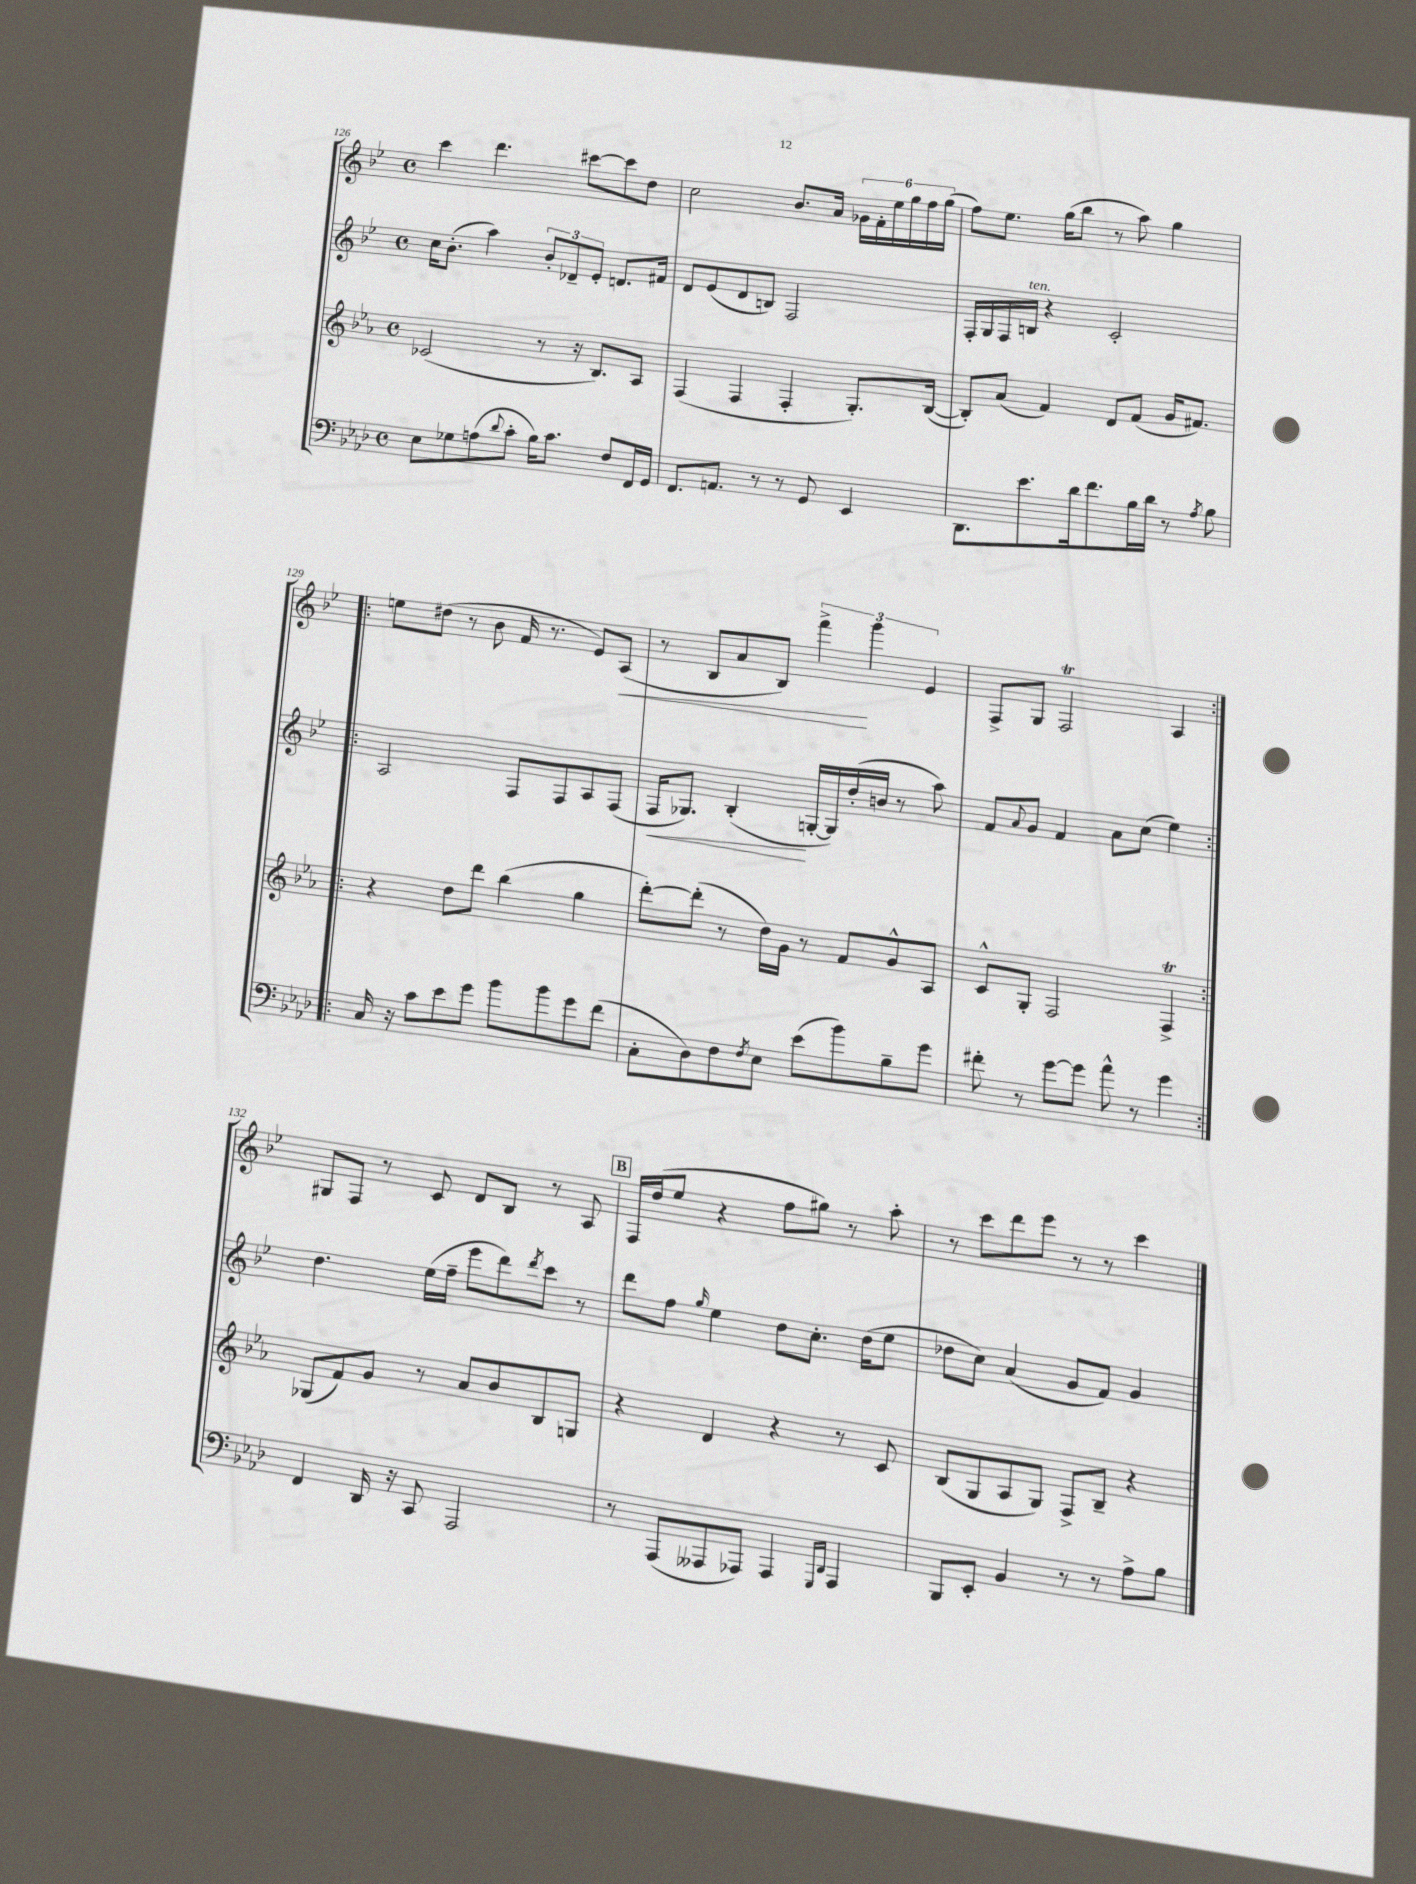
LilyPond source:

<<
\new StaffGroup <<
\new Staff = "s0" {
    \clef treble \key bes \major \defaultTimeSignature \time 4/4
    c'''4 d'''4. cis'''8~ cis'''8 d''8 |
    c''2 bes'8. a'16 \tuplet 6/4 { ges'16 f'16-. ees''16 g''16 f''16 g''16( } |
    f''8) ees''8. g''16( bes''8 r8 a''8) g''4 |
    \repeat volta 2 { e''8 dis''8( r8 bes'8 f'16 r8. ees'8) a8\<( |
    r8 bes8 a'8 bes8) \tuplet 3/2 { f'''4->\! g'''4 ees'4 } |
    f8-> g8 f2\trill a4 | }
    gis8 f8 r8 c'8 d'8 bes8 r8 a8 |
    \mark \markup { \box "B" } f16 d''16( ees''8 r4 f''8 gis''8) r8 a''8-. |
    r8 c'''8 d'''8 ees'''8 r8 r8 c'''4 \bar "|." |
}
\new Staff = "s1" {
    \clef treble \key bes \major \defaultTimeSignature \time 4/4
    c''16 bes'8.-.( a''4) \tuplet 3/2 { bes'8-. des'8-- ees'8-. } d'8. fis'16 |
    d'8 ees'8( d'8 b8) f2 |
    f16-. g16 f16 b16^\markup { \italic "ten." } r4 c'2-. |
    \repeat volta 2 { a2 f8 f8 a8 f8( |
    f16\< ges8.) bes4-.\!( g16~-. g16) d''16-.( b'16 r8 a''8) |
    f'8 \appoggiatura { a'8 } g'8 f'4 a'8 c''8( ees''4) | }
    d''4. ees''16( f''16-- ees'''8 d'''8) \acciaccatura { d'''8 } c'''8 r8 |
    \mark \markup { \box "B" } d'''8 f''8 \grace { g''16 } ees''4 d''8 c''8.-. d''16( ees''8 |
    des''8 c''8) a'4( g'8 f'8) g'4 \bar "|." |
}
\new Staff = "s2" {
    \clef treble \key ees \major \defaultTimeSignature \time 4/4
    ces'2( r8 r16 bes8.) aes8 |
    f4( f4 f4-. g8.-.) bes16~( |
    bes8-.) aes'8( f'4) d'8 f'8( g'16 fis'8.) |
    \repeat volta 2 { r4 d''8 d'''8 bes''4( g''4 |
    d'''8~-.) d'''8-.( r8 d''16) g'16 r8 f'8 g'8-^ aes8 |
    c'8-^ g8-. f2 f4->\trill | }
    ges8( f'8) g'8 r8 aes'8 bes'8 bes8 g8 |
    \mark \markup { \box "B" } r4 d'4 r4 r8 c'8 |
    bes8( g8 aes8 g8) f8-> bes8-- r4 \bar "|." |
}
\new Staff = "s3" {
    \clef bass \key aes \major \defaultTimeSignature \time 4/4
    ees8 ges8 a8( \appoggiatura { des'8 } c'8-. bes16) c'8. f8 f,16 g,16 |
    f,8. a,8. r8 r8 g,8 ees,4 |
    des,8. ees'8. des'16 f'8. bes16 des'16 r8 \acciaccatura { aes8 } bes8 |
    \repeat volta 2 { c16 r16 c'8 ees'8 g'8 bes'8 bes'8 g'8 f'8( |
    c8-. des8) f8 \acciaccatura { f8 } ees8 ees'8( bes'8) bes8-- g'8 |
    fis'8-. r8 g'8~ g'8 aes'8-^ r8 g'4 | }
    f,4 des,16 r16 c,8 aes,,2 |
    \mark \markup { \box "B" } r8 aes,,8( aeses,,8 aes,,8) aes,,4 \grace { g,,16 des,16 } aes,,4 |
    bes,,8 ees,8-. bes,4 r8 r8 aes8-> bes8 \bar "|." |
}
>>
>>
\layout { \context { \Score currentBarNumber = #126 } }
